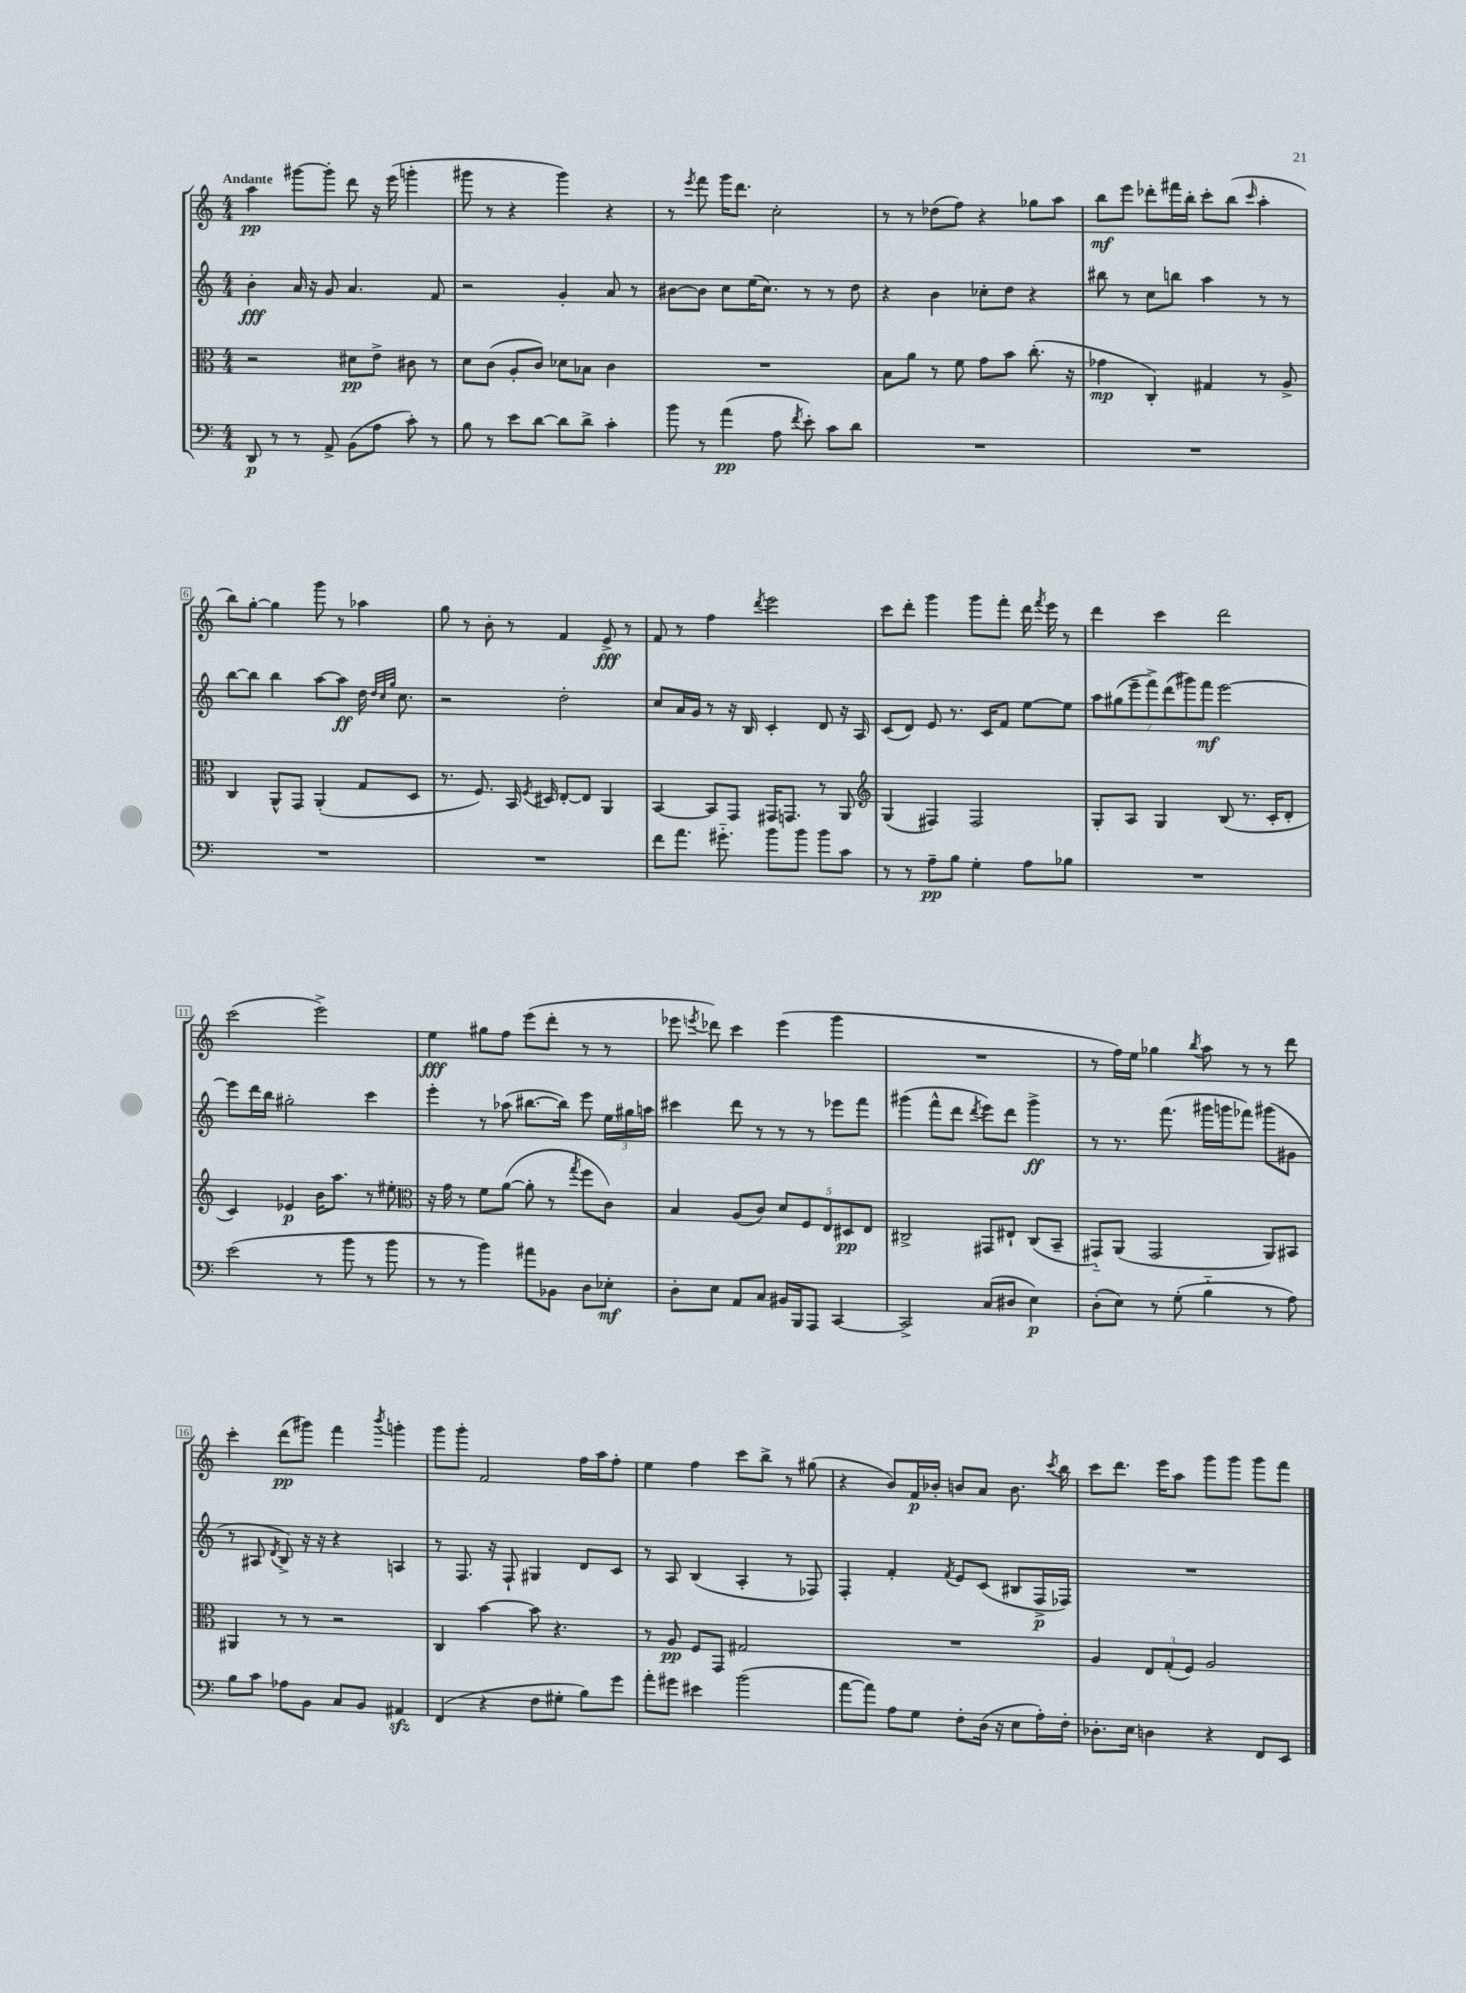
<<
\new StaffGroup <<
\new Staff = "s0" {
    \clef treble \key c \major \numericTimeSignature \time 4/4 \tempo "Andante"
    \autoBeamOff a''4\pp gis'''8[~ gis'''8]-. d'''8 r16 e'''16( g'''4-. |
    gis'''8 r8 r4 gis'''4) r4 |
    r8 \acciaccatura { e'''8 } f'''8 g'''16[ d'''8.] c''2-. |
    r8 r8 des''8[( f''8]) r4 ges''8[ a''8] |
    b''8[\mf e'''8] des'''8[-. fis'''16 b''16]-. c'''8[-. b''8]( \grace { c'''16 } a''4-. |
    b''8[) g''8]~-. g''4 g'''8 r8 aes''4 |
    g''8 r8 b'8-. r8 f'4 e'8->\fff r8 |
    f'8 r8 f''4 \acciaccatura { d'''8 } e'''2 |
    c'''8[ d'''8]-. g'''4 g'''8[ f'''8]-. d'''16 \acciaccatura { f'''8 } e'''16 r8 |
    d'''4 c'''4 d'''2 |
    c'''2( e'''2->) |
    e''4\fff gis''8[ f''8] e'''8[( d'''8]-. r8 r8 |
    ees'''8 \acciaccatura { e'''8 } des'''8) c'''4 e'''4( g'''4 |
    R1 |
    r8 f''16[) e''16] ges''4 \acciaccatura { b''8 } a''8 r8 r8 d'''8 |
    c'''4-. d'''8[\pp( gis'''8]) f'''4 \acciaccatura { b'''8 } g'''4-. |
    g'''8[ g'''8]-. f'2 f''16[ a''16 f''8]-. |
    e''4 f''4 c'''8[ b''8]-> r8 gis''8( |
    r4 b'8[) f'16\p bes'16]-. b'8[ a'8] b'8. \acciaccatura { c'''8 } b''16 |
    c'''8[ d'''8.] e'''16[ a''8] g'''8[ g'''8] g'''8[ f'''8] \bar "|." |
}
\new Staff = "s1" {
    \clef treble \key c \major \numericTimeSignature \time 4/4
    \autoBeamOff b'4-.\fff a'16 r16 g'8 a'4. f'8 |
    r2 g'4-. a'8 r8 |
    bis'8[~ bis'8] c''8[ e''16( c''8.]) r8 r8 d''8 |
    r4 b'4 ces''8[-. d''8] r4 |
    bis''8 r8 c''8[ b''8] a''4 r8 r8 |
    b''8[~ b''8] b''4 a''8[~ a''8]\ff d''16 \grace { d''32[ c''32 g''32] } c''8. |
    r2 d''2-. |
    c''8[ a'16 g'16] r8 r16 b16 c'4-. d'8 r16 a16 |
    c'8[( d'8]) e'8 r8. c'16[ f'8] e''8[~ e''8] |
    \tuplet 7/4 { a''8[ gis''8( e'''8-- f'''8->) d'''8( gis'''8) f'''8]\mf } e'''2~ |
    e'''8[ d'''16 b''16] gis''2-. c'''4 |
    e'''4-. r8 aes''8( bis''8.[~ bis''16]) e'''8 \tuplet 3/2 { e''16[ gis''16 a''16] } |
    cis'''4 d'''8 r8 r8 r8 ees'''8[ f'''8] |
    gis'''4( f'''8[-^ d'''8] \acciaccatura { d'''8 } e'''8[) d'''8] gis'''4->\ff |
    r8 r8. f'''8.( gis'''16[ g'''16 fes'''8]) gis'''8[( gis'8] |
    r8 ais8 \acciaccatura { d'8 } b8->) r16 r16 r4 a4 |
    r8 f8. r16 f8-! gis4 d'8[ c'8] |
    r8 a8 b4( a4-. r8 fes8) |
    f4-. f'4-. \acciaccatura { f'8 } e'8[ c'8]( bis8[ f16->\p fes16]) |
    R1 \bar "|." |
}
\new Staff = "s2" {
    \clef alto \key c \major \numericTimeSignature \time 4/4
    \autoBeamOff r2 dis'8[\pp e'8]-> cis'8 r8 |
    d'8[ c'8]( a8[-. c'8]) des'8[ bes8] c'4 |
    R1 |
    b8[ a'8] r8 f'8 g'8[ b'8] c''8.-.( r16 |
    ges'4\mp c4-.) gis4 r8 a8-> |
    c4 a,8[-^ g,8] a,4-.( g8[ d8] |
    r8. f8.) b,16 \acciaccatura { f8 } dis16 e8[~-. e8] a,4 |
    b,4~ b,8[ g,8] gis,16[ g,8.] r8 a,8 |
    \clef treble g4( fis4) fis2 |
    g8[-. a8] g4 b8( r8. c'16[-. d'8]-. |
    c'4) ees'4\p b'16[ a''8.] r8 eis''8-. |
    \clef alto r16 g'16 r8 f'8[ a'8]~( a'8-. r8 \acciaccatura { g''8 } f''8[ c'8]) |
    b4 a8[( c'8]) \tuplet 5/4 { d'8[ f8 e8 dis8\pp e8] } |
    cis2-> gis,8[ eis8]-! cis8[( b,8]-- |
    gis,8[-_) a,8]( gis,2 a,8[) bis,8] |
    ais,4 r8 r8 r2 |
    c4 b'4~ b'8 r4. |
    r8 a8\pp f8[ g,8] gis2 |
    R1 |
    a4 \tuplet 3/2 { e8[ g8-.( f8]) } a2 \bar "|." |
}
\new Staff = "s3" {
    \clef bass \key c \major \numericTimeSignature \time 4/4
    \autoBeamOff d,8\p r8 r8 a,8-> b,8[( a8] c'8-.) r8 |
    b8 r8 e'8[ d'8]~ d'8[ d'8]-> c'4-. |
    b'8 r8 a'4\pp( a8 \acciaccatura { f'8 } e'8-.) c'8[ d'8] |
    R1 |
    R1 |
    R1 |
    R1 |
    f'8[ a'8.] gis'8.-_ b'8[ b'8] b'8[ c'8] |
    r8 r8 a8[--\pp b8] g4-. a8[ bes8] |
    R1 |
    e'2( r8 b'8 r8 b'8 |
    r8 r8 b'4) ais'8[ bes,8] d8[ ees8]-.\mf |
    d8[-. e8] a,8[ c8] bis,16[ b,,16 a,,8] c,4~ |
    c,2-> c8[( dis8] e4\p) |
    d8[-.( e8]) r8 g8-.( b4-_ r8 a8) |
    b8[ c'8] aes8[ b,8] c8[ b,8] ais,4\sfz |
    f,4( r4 f8[ gis8]-. b8[) g'8] |
    a'8[-. gis'8] eis'4 b'2( |
    a'8[~ a'8]) a8[ g8] f8[-. d16]( r16 e8[ a16-.) f16]-. |
    des8.[-. e16] d4 r4 f,8[ e,8] \bar "|." |
}
>>
>>
\layout { \context { \Score \override BarNumber.stencil = #(make-stencil-boxer 0.1 0.3 ly:text-interface::print) } }
